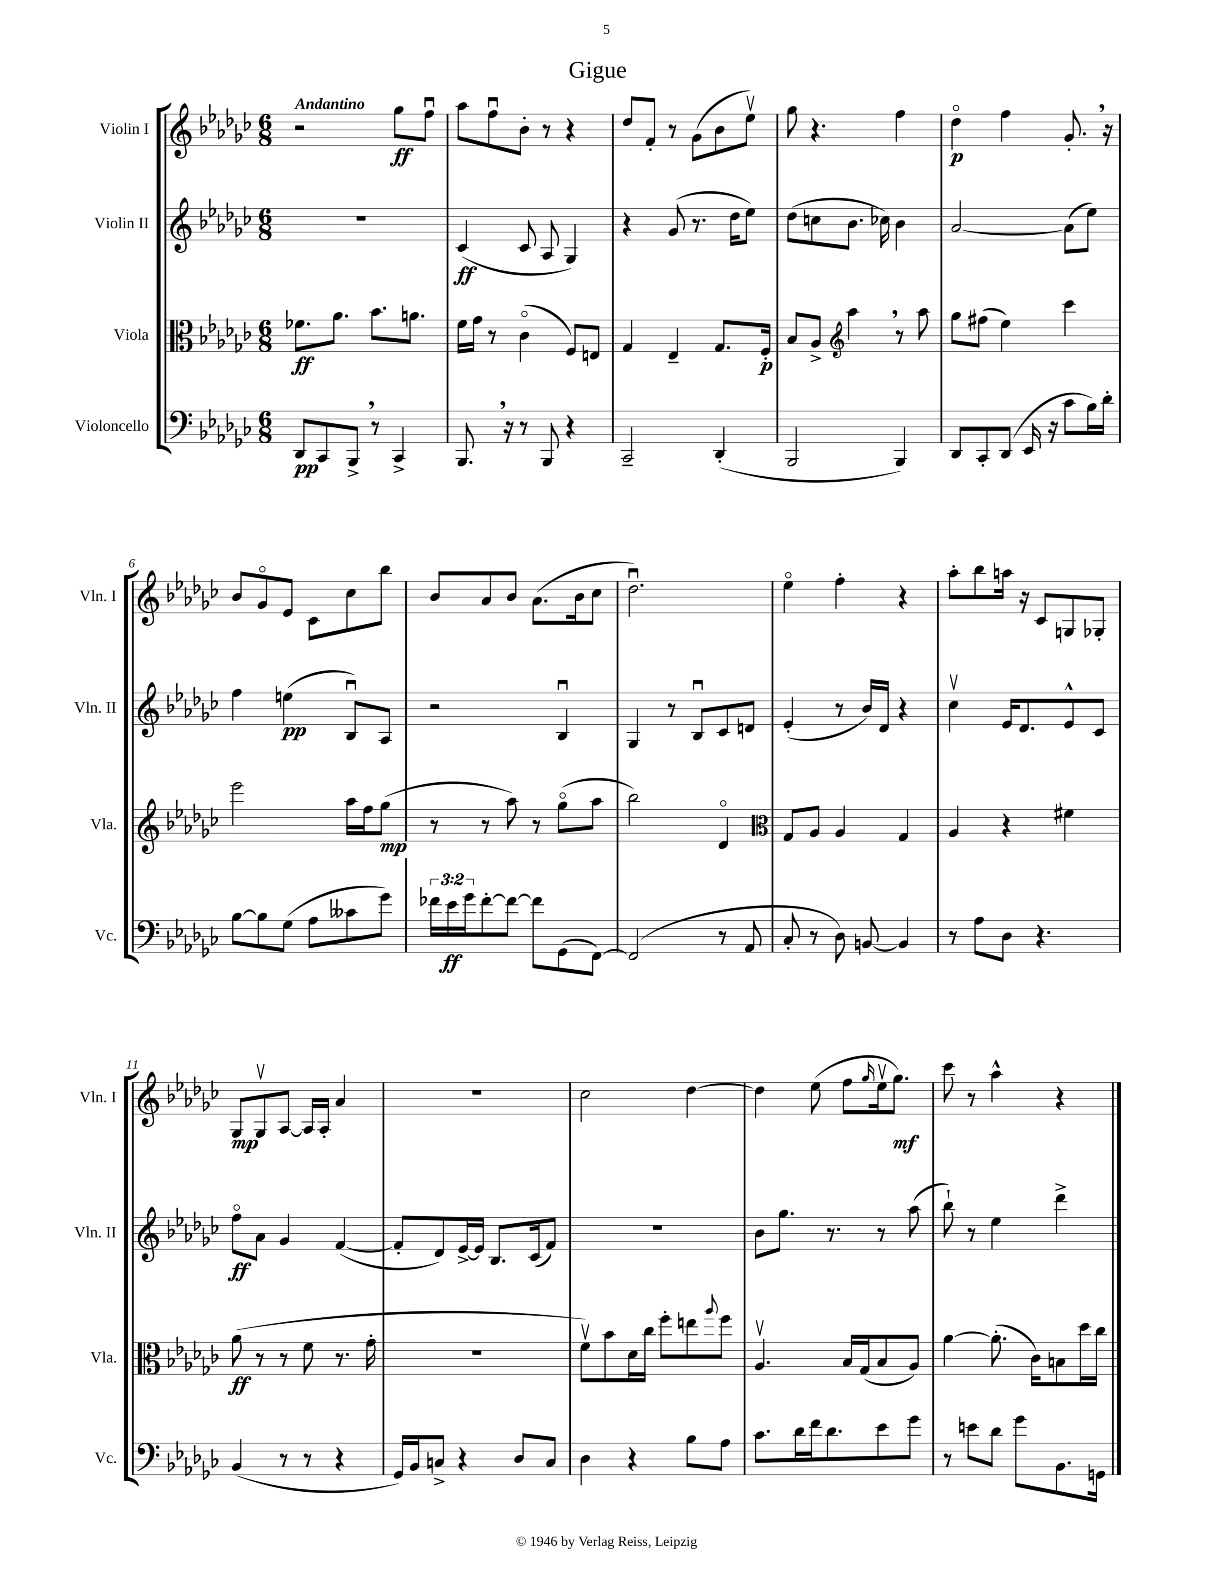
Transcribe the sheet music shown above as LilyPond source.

\header { title = "Gigue" }
<<
\new StaffGroup <<
\new Staff = "s0" \with { instrumentName = "Violin I" shortInstrumentName = "Vln. I" } {
    \clef treble \key ges \major \numericTimeSignature \time 6/8 \tempo "Andantino"
    r2 ges''8\ff f''8\downbow |
    aes''8 f''8\downbow bes'8-. r8 r4 |
    des''8 f'8-. r8 ges'8( bes'8 ees''8\upbow) |
    ges''8 r4. f''4 |
    des''4\flageolet\p f''4 ges'8.-. \breathe r16 |
    bes'8 ges'8\flageolet ees'8 ces'8 ces''8 bes''8 |
    bes'8 aes'8 bes'8 aes'8.( bes'16 ces''8 |
    des''2.\downbow) |
    ees''4\flageolet f''4-. r4 |
    aes''8-. bes''8 a''16 r16 ces'8 g8 ges8-. |
    ges8\mp ges8\upbow aes8~ aes16 aes16-. aes'4 |
    R2. |
    ces''2 des''4~ |
    des''4 ees''8( f''8 \grace { ges''16 } ees''16\upbow ges''8.\mf) |
    ces'''8 r8 aes''4-^ r4 \bar "|." |
}
\new Staff = "s1" \with { instrumentName = "Violin II" shortInstrumentName = "Vln. II" } {
    \clef treble \key ges \major \numericTimeSignature \time 6/8
    R2. |
    ces'4\ff( ces'8 aes8 ges4) |
    r4 ges'8( r8. des''16 ees''8) |
    des''8( c''8 bes'8. ces''16) bes'4 |
    aes'2~ aes'8( ees''8) |
    f''4 e''4\pp( bes8\downbow) aes8 |
    r2 bes4\downbow |
    ges4 r8 bes8\downbow ces'8 d'8 |
    ees'4-.( r8 bes'16) des'16 r4 |
    ces''4\upbow ees'16 des'8. ees'8-^ ces'8 |
    f''8\flageolet\ff aes'8 ges'4 f'4~( |
    f'8-. des'8) ees'16~-> ees'16 bes8. ces'16( f'8) |
    R2. |
    bes'8 ges''8. r8. r8 aes''8( |
    bes''8-!) r8 ees''4 des'''4-> \bar "|." |
}
\new Staff = "s2" \with { instrumentName = "Viola" shortInstrumentName = "Vla." } {
    \clef alto \key ges \major \numericTimeSignature \time 6/8
    fes'8.\ff aes'8. bes'8. a'8. |
    f'16 ges'16 r8 ces'4\flageolet( f8) e8 |
    ges4 ees4-- ges8. f16-.\p |
    bes8 aes8-> \clef treble aes''4 \breathe r8 aes''8 |
    ges''8 fis''8( ees''4) ces'''4 |
    ees'''2 aes''16 f''16 ges''8\mp( |
    r8 r8 aes''8) r8 ges''8\flageolet( aes''8 |
    bes''2) des'4\flageolet |
    \clef alto ges8 aes8 aes4 ges4 |
    aes4 r4 fis'4 |
    aes'8\ff( r8 r8 f'8 r8. ges'16-. |
    R2. |
    f'8\upbow) bes'8 des'16 ces''16 f''8-. e''8 \appoggiatura { aes''8 } f''8 |
    aes4.\upbow bes16 ges16( bes8 aes8) |
    aes'4~ aes'8.-.( ces'16) b8 des''16 ces''16 \bar "|." |
}
\new Staff = "s3" \with { instrumentName = "Violoncello" shortInstrumentName = "Vc." } {
    \clef bass \key ges \major \numericTimeSignature \time 6/8 \override Staff.TupletNumber.text = #tuplet-number::calc-fraction-text
    des,8\pp ces,8 bes,,8-> \breathe r8 ces,4-> |
    bes,,8. \breathe r16 r8 bes,,8 r4 |
    ces,2-- des,4-.( |
    bes,,2 bes,,4) |
    des,8 ces,8-. des,8( ees,16 r16 ces'8 bes16) des'16-. |
    bes8~ bes8 ges8( aes8 ceses'8 ges'8) |
    \tuplet 3/2 { fes'16 ees'16\ff ges'16 } fes'8~-. fes'8~ fes'8 ges,8( f,8~) |
    f,2( r8 aes,8 |
    ces8-. r8 des8) b,8~ b,4 |
    r8 aes8 des8 r4. |
    bes,4( r8 r8 r4 |
    ges,16) bes,16 c8-> r4 des8 c8 |
    des4 r4 bes8 aes8 |
    ces'8. des'16 f'16 des'8. ees'8 ges'8 |
    r8 e'8 des'8 ges'8 bes,8. g,16 \bar "|." |
}
>>
>>
